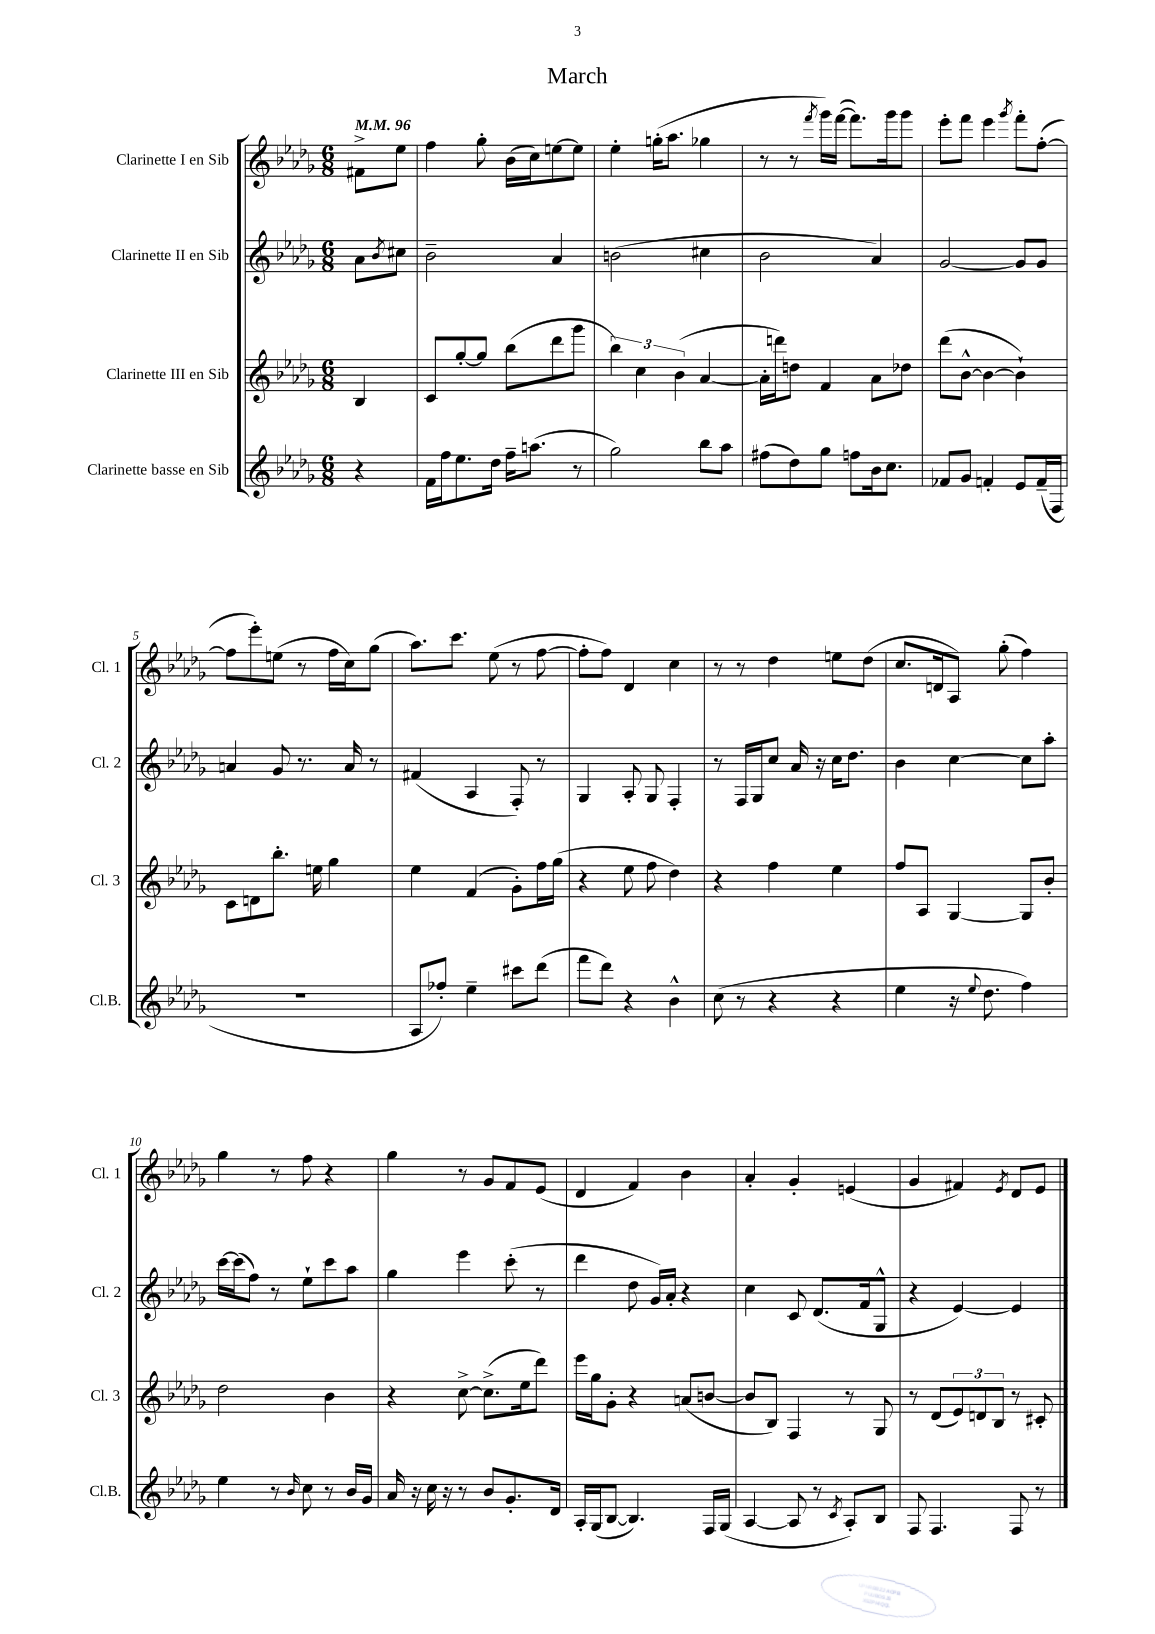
\header { title = "March" }
<<
\new StaffGroup <<
\new Staff = "s0" \with { instrumentName = "Clarinette I en Sib" shortInstrumentName = "Cl. 1" } {
    \clef treble \key des \major \numericTimeSignature \time 6/8 \partial 4 \tempo 4 = 96
    fis'8-> ees''8 |
    f''4 ges''8-. bes'16( c''16) e''8~ e''8 |
    ees''4-. g''16-.( aes''8. ges''4 |
    r8 r8 \acciaccatura { f'''8 } ges'''16) f'''16~( f'''8.) ges'''16 ges'''8 |
    ees'''8-. f'''8 ees'''4 \acciaccatura { ges'''8 } f'''8-. f''8~-.( |
    f''8 ees'''8-.) e''8( r8 f''16 c''16) ges''8( |
    aes''8.) c'''8. ees''8( r8 f''8~ |
    f''8-. f''8) des'4 c''4 |
    r8 r8 des''4 e''8 des''8( |
    c''8. d'16 aes8) ges''8-.( f''4) |
    ges''4 r8 f''8 r4 |
    ges''4 r8 ges'8 f'8 ees'8( |
    des'4 f'4) bes'4 |
    aes'4-. ges'4-. e'4( |
    ges'4 fis'4) \acciaccatura { ees'8 } des'8 ees'8 \bar "|." |
}
\new Staff = "s1" \with { instrumentName = "Clarinette II en Sib" shortInstrumentName = "Cl. 2" } {
    \clef treble \key des \major \numericTimeSignature \time 6/8 \partial 4
    aes'8 \acciaccatura { bes'8 } cis''8 |
    bes'2-- aes'4 |
    b'2( cis''4 |
    bes'2 aes'4) |
    ges'2~ ges'8 ges'8 |
    a'4 ges'8 r8. a'16 r8 |
    fis'4( aes4 f8-.) r8 |
    ges4 aes8-. ges8 f4-. |
    r8 f16 ges16 c''8 aes'16 r16 c''16 des''8. |
    bes'4 c''4~ c''8 aes''8-. |
    c'''16~ c'''16( f''8) r8 ees''8-! c'''8 aes''8 |
    ges''4 ees'''4 c'''8-.( r8 |
    des'''4 des''8 ges'16) aes'16-. r4 |
    c''4 c'8 des'8.( f'16 ges8-^ |
    r4 ees'4~) ees'4 \bar "|." |
}
\new Staff = "s2" \with { instrumentName = "Clarinette III en Sib" shortInstrumentName = "Cl. 3" } {
    \clef treble \key des \major \numericTimeSignature \time 6/8 \partial 4
    bes4 |
    c'8 ges''8~-. ges''8 bes''8( des'''8 ges'''8 |
    \tuplet 3/2 { bes''4) c''4 bes'4( } aes'4~ |
    aes'16-. d'''16) d''8 f'4 aes'8 des''8 |
    des'''8( bes'8~-^ bes'4~ bes'4-!) |
    c'8 d'8 bes''8.-. e''16 ges''4 |
    ees''4 f'4( ges'8-.) f''16 ges''16( |
    r4 ees''8 f''8 des''4) |
    r4 f''4 ees''4 |
    f''8 aes8 ges4~ ges8 bes'8-. |
    des''2 bes'4 |
    r4 c''8~-> c''8.->( ees''16 des'''8) |
    ees'''16 ges''16 ges'8-. r4 a'8( b'8~ |
    b'8 bes8) f4 r8 ges8 |
    r8 des'8( \tuplet 3/2 { ees'8) d'8 bes8 } r8 cis'8-. \bar "|." |
}
\new Staff = "s3" \with { instrumentName = "Clarinette basse en Sib" shortInstrumentName = "Cl.B." } {
    \clef treble \key des \major \numericTimeSignature \time 6/8 \partial 4
    r4 |
    f'16 f''16 ees''8. des''16 f''16-- a''8.( r8 |
    ges''2) bes''8 aes''8 |
    fis''8( des''8) ges''8 f''8 bes'16 c''8. |
    fes'8 ges'8 f'4-. ees'8 f'16--( f16 |
    R2. |
    aes8 fes''8-.) ees''4-- cis'''8 des'''8( |
    f'''8 des'''8) r4 bes'4-^ |
    c''8( r8 r4 r4 |
    ees''4 r16 \appoggiatura { ees''8 } des''8. f''4) |
    ees''4 r8 \grace { bes'16 } c''8 r8 bes'16 ges'16 |
    aes'16 r16 c''16 r16 r8 bes'8 ges'8.-. des'16 |
    aes16-. ges16( bes8~ bes4.) f16 ges16( |
    aes4~ aes8 r8 \acciaccatura { c'8 } aes8-.) bes8 |
    f8 f4. f8 r8 \bar "|." |
}
>>
>>
